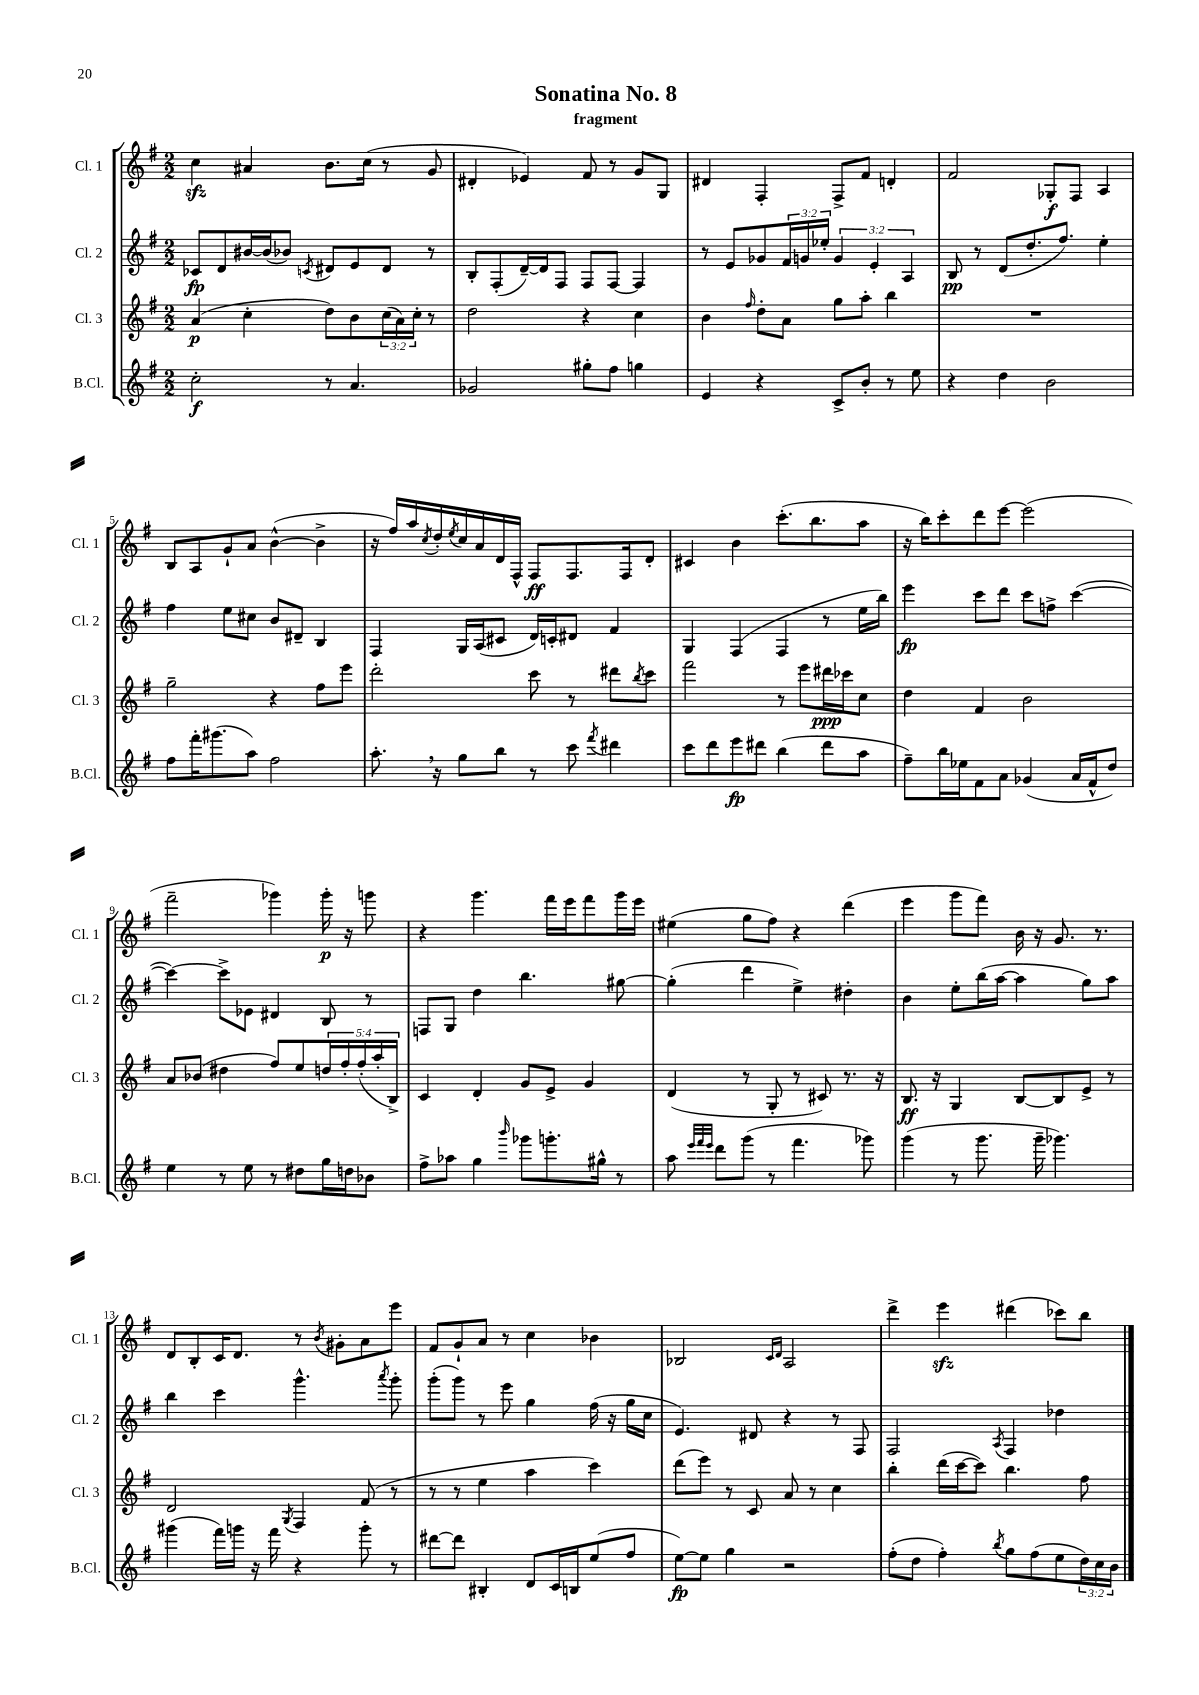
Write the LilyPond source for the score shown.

\header { title = "Sonatina No. 8" subtitle = "fragment" }
<<
\new StaffGroup <<
\new Staff = "s0" \with { instrumentName = "Cl. 1" shortInstrumentName = "Cl. 1" } {
    \clef treble \key g \major \numericTimeSignature \time 2/2
    c''4\sfz ais'4 b'8. c''16( r8 g'8 |
    dis'4-. ees'4) fis'8 r8 g'8 g8 |
    dis'4 fis4-. fis8-> fis'8 d'4-. |
    fis'2 ges8-.\f fis8 a4 |
    b8 a8 g'8-! a'8 b'4~-^( b'4-> |
    r16 fis''16) a''16 \acciaccatura { c''8 } d''16-. \acciaccatura { e''8 } c''16 a'16 d'16 fis16-^ fis8\ff fis8. fis16 d'8-. |
    cis'4 b'4 c'''8.-.( b''8. a''8 |
    r16 b''16) c'''8-. d'''8 e'''8~ e'''2( |
    fis'''2-- ges'''4) ges'''16-.\p r16 g'''8 |
    r4 g'''4. fis'''16 e'''16 fis'''8 g'''16 e'''16 |
    eis''4( g''8 fis''8) r4 d'''4( |
    e'''4 g'''8 fis'''8) b'16 r16 g'8. r8. |
    d'8 b8-. c'16 d'8. r8 \acciaccatura { b'8 } gis'8-. a'8 e'''8 |
    fis'8 g'8-! a'8 r8 c''4 bes'4 |
    bes2 \grace { c'16 d'16 } a2 |
    d'''4-> e'''4\sfz dis'''4( ces'''8) b''8 \bar "|." |
}
\new Staff = "s1" \with { instrumentName = "Cl. 2" shortInstrumentName = "Cl. 2" } {
    \clef treble \key g \major \numericTimeSignature \time 2/2 \override Staff.TupletNumber.text = #tuplet-number::calc-fraction-text
    ces'8\fp d'8 bis'16~ bis'16( bes'8) \acciaccatura { c'8 } dis'8 e'8 dis'8 r8 |
    b8-. fis8-.( d'16~--) d'16 fis8 fis8 fis8~ fis4 |
    r8 e'8 ges'8 \tuplet 3/2 { fis'16 g'16 ees''16-. } \tuplet 3/2 { g'4 e'4-. a4 } |
    b8\pp r8 d'8( d''8.-. fis''8.) e''4-. |
    fis''4 e''8 cis''8 b'8 dis'8-- b4 |
    fis4 g16 a16( cis'8 d'16) c'16-. dis'8 fis'4 |
    g4 fis4( fis4 r8 e''16 b''16) |
    e'''4\fp c'''8 d'''8 c'''8 f''8-> c'''4~( |
    c'''4~) c'''8-> ees'8 dis'4 b8 r8 |
    f8 g8 d''4 b''4. gis''8~ |
    gis''4-.( d'''4 e''4->) dis''4-. |
    b'4 e''8-. b''16( a''16~ a''4 g''8) a''8 |
    b''4 c'''4 g'''4.-^ \acciaccatura { a'''8 } g'''8-. |
    g'''8-.( g'''8) r8 e'''8 g''4 fis''16( r16 g''16 c''16 |
    e'4.) dis'8 r4 r8 fis8 |
    fis2 \acciaccatura { a8 } fis4 des''4 \bar "|." |
}
\new Staff = "s2" \with { instrumentName = "Cl. 3" shortInstrumentName = "Cl. 3" } {
    \clef treble \key g \major \numericTimeSignature \time 2/2 \override Staff.TupletNumber.text = #tuplet-number::calc-fraction-text
    a'4\p( c''4-. d''8) b'8 \tuplet 3/2 { c''16( a'16) c''16-. } r8 |
    d''2 r4 c''4 |
    b'4 \grace { fis''16 } d''8-. a'8 g''8 a''8-. b''4 |
    R1 |
    g''2-- r4 fis''8 e'''8 |
    d'''2-. c'''8 r8 dis'''8 \acciaccatura { b''8 } c'''8 |
    fis'''2 r8 e'''8 dis'''16\ppp ces'''16 c''8 |
    d''4 fis'4 b'2 |
    a'8 bes'8( dis''4 fis''8) e''8 \tuplet 5/4 { d''16 fis''16-. fis''16-.( a''16-. b16->) } |
    c'4 d'4-. g'8 e'8-> g'4 |
    d'4( r8 g8-. r8 cis'8) r8. r16 |
    b8.\ff r16 g4 b8~ b8 e'8-> r8 |
    d'2 \acciaccatura { g8 } fis4 fis'8( r8 |
    r8 r8 e''4 a''4 c'''4) |
    d'''8( e'''8) r8 c'8 a'8 r8 c''4 |
    b''4-. d'''16( c'''16~ c'''8) b''4. fis''8 \bar "|." |
}
\new Staff = "s3" \with { instrumentName = "B.Cl." shortInstrumentName = "B.Cl." } {
    \clef treble \key g \major \numericTimeSignature \time 2/2 \override Staff.TupletNumber.text = #tuplet-number::calc-fraction-text
    c''2-.\f r8 a'4. |
    ges'2 gis''8-. fis''8 g''4 |
    e'4 r4 c'8-> b'8-. r8 e''8 |
    r4 d''4 b'2 |
    fis''8 fis'''16-. gis'''8.( a''8) fis''2 |
    a''8.-. \breathe r16 g''8 b''8 r8 c'''8 \acciaccatura { fis'''8 } dis'''4 |
    c'''8 d'''8 e'''8\fp dis'''8 b''4( dis'''8 a''8 |
    fis''8--) b''16 ees''16 fis'8 a'8 ges'4( a'16 fis'16-^ d''8) |
    e''4 r8 e''8 r8 dis''8 g''16 d''16 bes'8 |
    fis''8-> aes''8 g''4 \grace { b'''16 } ges'''8 g'''8.-. gis''16-^ r8 |
    a''8 \grace { e'''32 fis'''32 e'''32 } d'''8 g'''8( r8 fis'''4. ges'''8) |
    g'''4( r8 g'''8. g'''16-- ges'''4.) |
    gis'''4( fis'''16) g'''16 r16 fis'''16 r4 g'''8-. r8 |
    dis'''8~ dis'''8 bis4-. d'8 c'16 b16 e''8( fis''8 |
    e''8~\fp) e''8 g''4 r2 |
    fis''8-.( d''8 fis''4-.) \acciaccatura { b''8 } g''8 fis''8( e''8 \tuplet 3/2 { d''16) c''16 b'16 } \bar "|." |
}
>>
>>
